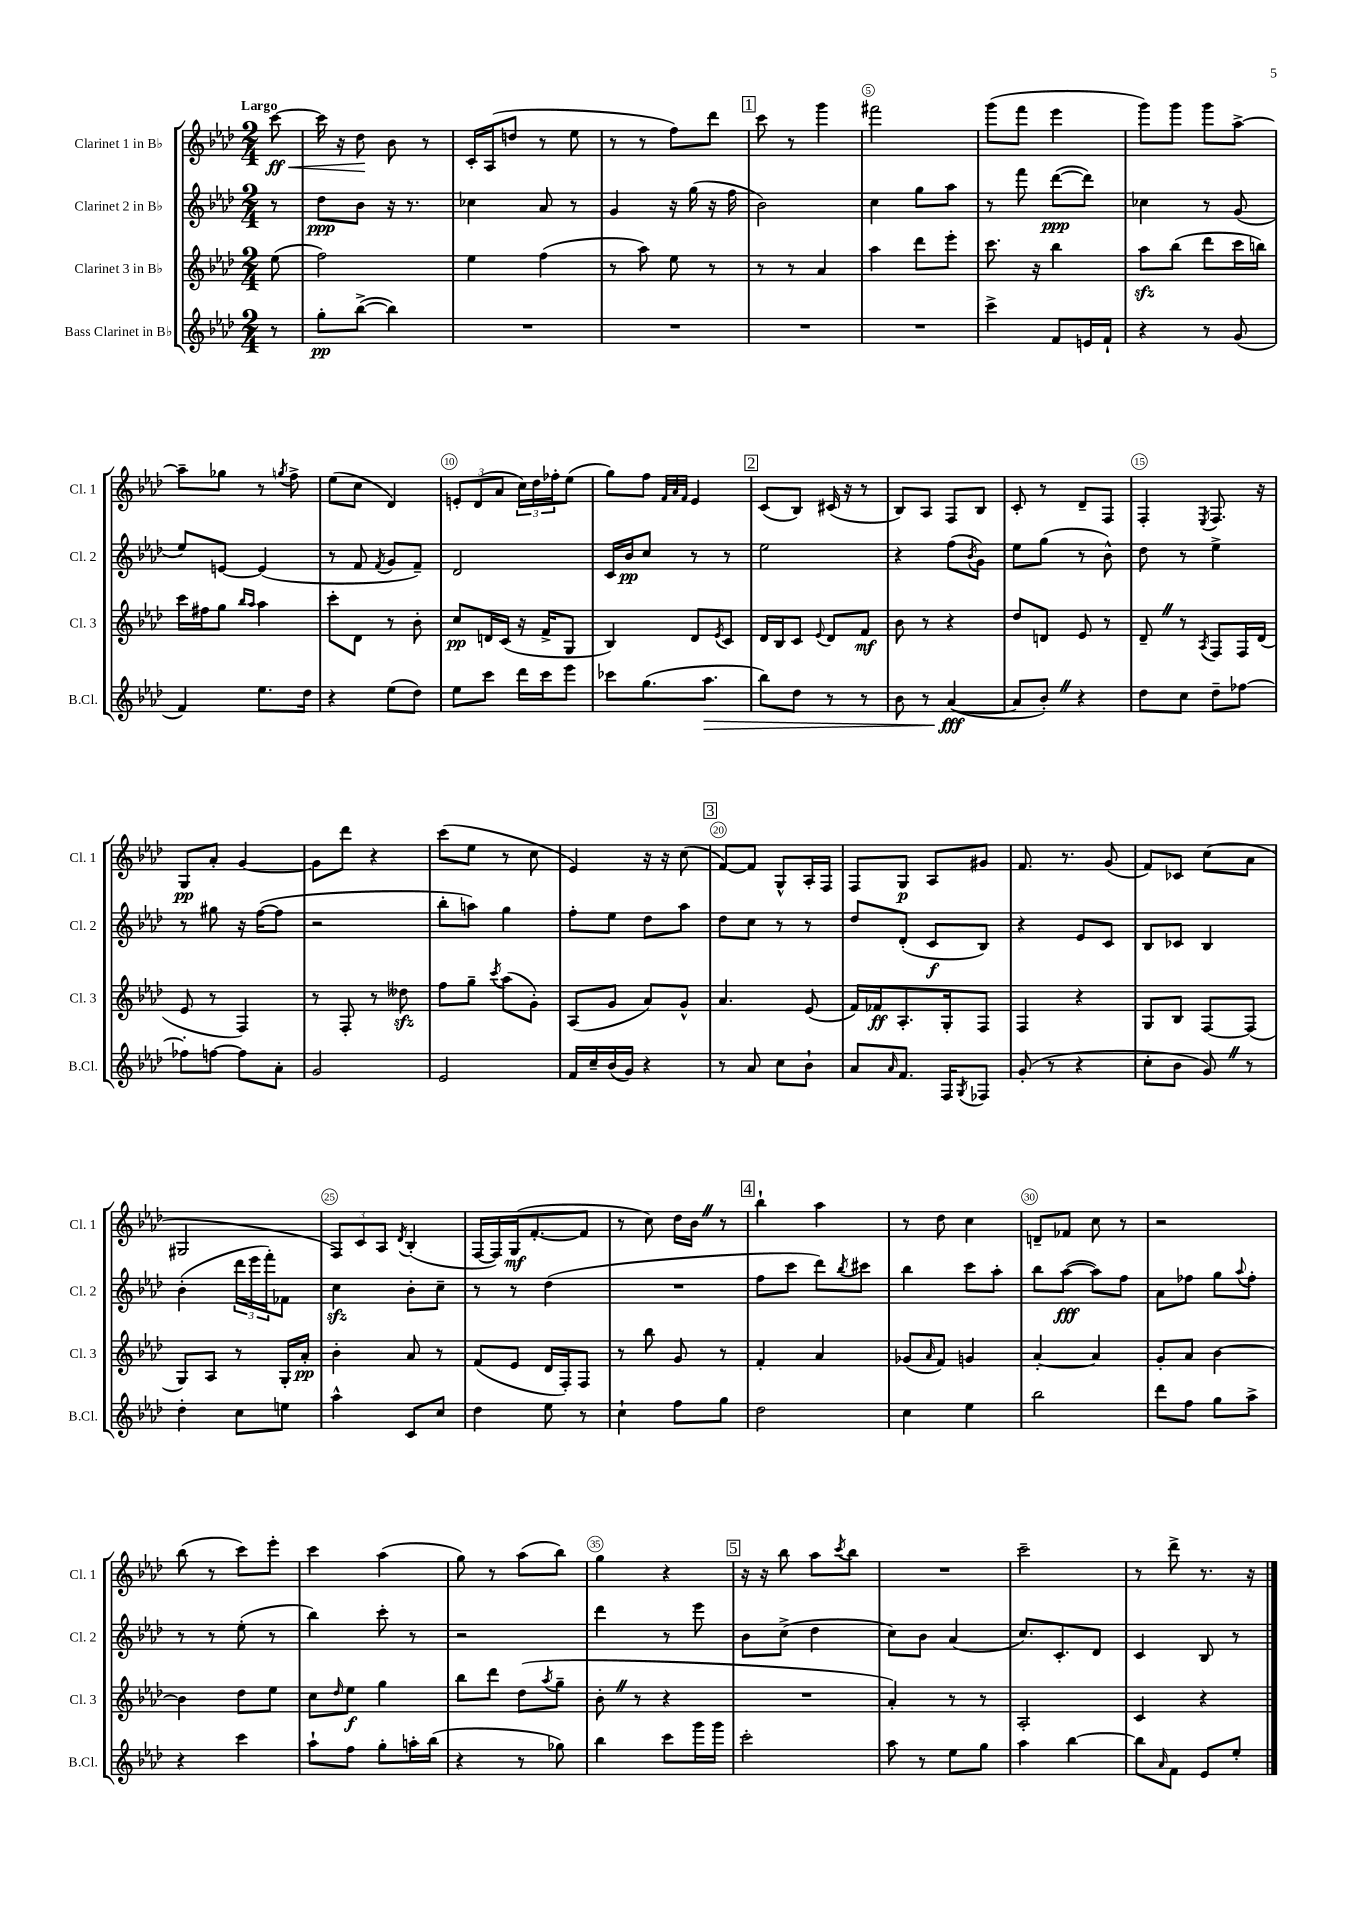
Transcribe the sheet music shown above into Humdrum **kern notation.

**kern	**dynam	**kern	**dynam	**kern	**dynam	**kern	**dynam
*part4	*part4	*part3	*part3	*part2	*part2	*part1	*part1
*staff4	*staff4	*staff3	*staff3	*staff2	*staff2	*staff1	*staff1
*I"Bass Clarinet in B♭	*	*I"Clarinet 3 in B♭	*	*I"Clarinet 2 in B♭	*	*I"Clarinet 1 in B♭	*
*I'B.Cl.	*	*I'Cl. 3	*	*I'Cl. 2	*	*I'Cl. 1	*
*clefG2	*	*clefG2	*	*clefG2	*	*clefG2	*
*k[b-e-a-d-]	*	*k[b-e-a-d-]	*	*k[b-e-a-d-]	*	*k[b-e-a-d-]	*
*M2/4	*	*M2/4	*	*M2/4	*	*M2/4	*
=	=	=	=	=	=	=	=
!	!	!	!	!	!	!LO:TX:a:B:t=Largo	!
!	!	!	!	!	!	!	!LO:HP:b
8r	.	(8ee-\	.	8r	.	[8ccc\	< ff
=1	=1	=1	=1	=1	=1	=1	=1
8gg'\L	pp	2ff\)	.	8dd-\L	ppp	16ccc\]	.
.	.	.	.	.	.	16r	.
([8bb-^\J	.	.	.	8b-\J	.	8dd-\	.
4bb-\])	.	.	.	16r	.	8b-\	[
.	.	.	.	8.r	.	.	.
.	.	.	.	.	.	8r	.
=2	=2	=2	=2	=2	=2	=2	=2
2r	.	4ee-\	.	4cc-X\	.	16c'/LL	.
.	.	.	.	.	.	(16A-/J	.
.	.	.	.	.	.	8ddn/J	.
.	.	(4ff\	.	8a-/	.	8r	.
.	.	.	.	8r	.	8ee-\	.
=3	=3	=3	=3	=3	=3	=3	=3
2r	.	8r	.	4g/	.	8r	.
.	.	8aa-\)	.	.	.	8r	.
.	.	8ee-\	.	16r	.	8ff\L)	.
.	.	.	.	(16gg\	.	.	.
.	.	8r	.	16r	.	8ddd-\J	.
.	.	.	.	16ff\	.	.	.
!!LO:REH:place=s1:t=1
=4	=4	=4	=4	=4	=4	=4	=4
2r	.	8r	.	2b-\)	.	8ccc\	.
.	.	8r	.	.	.	8r	.
.	.	4a-/	.	.	.	4ggg\	.
=5	=5	=5	=5	=5	=5	=5	=5
2r	.	4aa-\	.	4cc\	.	2fff#X\	.
.	.	8ddd-\L	.	8gg\L	.	.	.
.	.	8eee-'\J	.	8aa-\J	.	.	.
=6	=6	=6	=6	=6	=6	=6	=6
4ccc^\	.	8.ccc\	.	8r	.	(8ggg\L	.
.	.	.	.	8fff\	.	8fff\J	.
.	.	16r	.	.	.	.	.
8f/L	.	4bb-\	.	([8ddd-\L	ppp	4eee-\	.
16en/L	.	.	.	8ddd-\J])	.	.	.
16f`/JJ	.	.	.	.	.	.	.
=7	=7	=7	=7	=7	=7	=7	=7
4r	.	8aa-zz\L	.	4cc-X\	.	8ggg\L)	.
.	.	(8bb-\J	.	.	.	8ggg\J	.
8r	.	8ddd-\L	.	8r	.	8ggg\L	.
(8g/	.	16ccc\L	.	(8g/	.	[8aa-^\J	.
.	.	16bbn\JJ)	.	.	.	.	.
!!LO:LB:g=z
=8	=8	=8	=8	=8	=8	=8	=8
4f/)	.	16ccc\LL	.	8ee-/L)	.	8aa-~\L]	.
.	.	16ff#X\J	.	.	.	.	.
.	.	8gg\J	.	[8en/J	.	8gg-X\J	.
.	.	16qqbb-/LL	.	.	.	.	.
.	.	16qqaa-/JJ	.	.	.	.	.
8.ee-\L	.	4aa-\	.	(4e/]	.	8r	.
.	.	.	.	.	.	8qggn/	.
.	.	.	.	.	.	8ff^\	.
16dd-\Jk	.	.	.	.	.	.	.
=9	=9	=9	=9	=9	=9	=9	=9
4r	.	8ccc'\L	.	8r	.	(8ee-\L	.
.	.	8d-\J	.	8f/	.	8cc\J	.
.	.	.	.	8qf/	.	.	.
(8ee-\L	.	8r	.	8g/L	.	4d-/)	.
8dd-\J)	.	8b-'\	.	8f~/J)	.	.	.
=10	=10	=10	=10	=10	=10	=10	=10
8ee-\L	.	8cc/L	pp	2d-/	.	12en'/L	.
.	.	.	.	.	.	(12d-/	.
8ccc\J	.	16dn/L	.	.	.	.	.
.	.	.	.	.	.	12a-/J	.
.	.	(16c/JJ	.	.	.	.	.
16ddd-\LL	.	16r	.	.	.	24cc\LL)	.
.	.	.	.	.	.	24dd-\	.
16ccc\J	.	16f^/KL	.	.	.	.	.
.	.	.	.	.	.	24ff-X'\J	.
8eee-\J	.	8G/J	.	.	.	(8ee-\J	.
=11	=11	=11	=11	=11	=11	=11	=11
8ccc-X\L	.	4B-/)	.	16c/LL	.	8gg\L)	.
.	.	.	.	16b-/J	pp	.	.
(8.gg\	.	.	.	8cc/J	.	8ff\J	.
.	.	.	.	.	.	32qqf/LLL	.
.	.	.	.	.	.	32qqa-/	.
.	.	.	.	.	.	32qqf/JJJ	.
.	.	8d-/L	.	8r	.	4e-/	.
!	!LO:HP:b	!	!	!	!	!	!
8.aa-\J	>	.	.	.	.	.	.
.	.	8qe-/	.	.	.	.	.
.	.	8c/J	.	8r	.	.	.
!!LO:REH:place=s1:t=2
=12	=12	=12	=12	=12	=12	=12	=12
8bb-\L)	.	16d-/LL	.	2ee-\	.	(8c/L	.
.	.	16B-/J	.	.	.	.	.
8dd-\J	.	8c/J	.	.	.	8B-/J)	.
.	.	8qqe-/	.	.	.	.	.
8r	.	8d-/L	.	.	.	(16c#X/	.
.	.	.	.	.	.	16r	.
8r	.	8f/J	mf	.	.	8r	.
=13	=13	=13	=13	=13	=13	=13	=13
8b-\	.	8b-\	.	4r	.	8B-/L)	.
8r	.	8r	.	.	.	8A-/J	.
([4a-/	fff	4r	.	(8ff\L	.	8F/L	.
.	.	.	.	8qb-/	.	.	.
.	.	.	.	8g\J)	.	8B-/J	.
.	]	.	.	.	.	.	.
=14	=14	=14	=14	=14	=14	=14	=14
8a-/L]	.	8dd-/L	.	8ee-\L	.	8c'/	.
8b-'Z/J)	.	8dn/J	.	(8gg\J	.	8r	.
4r	.	8e-/	.	8r	.	8d-~/L	.
.	.	8r	.	8b-^^\)	.	8F/J	.
=15	=15	=15	=15	=15	=15	=15	=15
8dd-\L	.	8d-~Z/	.	8dd-\	.	4F'/	.
8cc\J	.	8r	.	8r	.	.	.
.	.	8qA-/	.	.	.	8qE-/	.
8dd-~\L	.	8F/L	.	4ee-^\	.	8.F/	.
[8ff-X\J	.	16F/L	.	.	.	.	.
.	.	(16d-/JJ	.	.	.	16r	.
!!LO:LB:g=z
=16	=16	=16	=16	=16	=16	=16	=16
8ff-X'\L]	.	8e-/	.	8r	.	8G/L	pp
[8ffn\J	.	8r	.	8gg#X\	.	8a-'/J	.
8ff\L]	.	4F/)	.	16r	.	[4g/	.
.	.	.	.	([16ff\KL	.	.	.
8a-'\J	.	.	.	8ff\J]	.	.	.
=17	=17	=17	=17	=17	=17	=17	=17
2g/	.	8r	.	2r	.	8g\L]	.
.	.	8F'/	.	.	.	8ddd-\J	.
.	.	8r	.	.	.	4r	.
.	.	8dd--Xzz\	.	.	.	.	.
=18	=18	=18	=18	=18	=18	=18	=18
2e-/	.	8ff\L	.	8bb-'\L	.	(8ccc\L	.
.	.	8gg~\J	.	8aan\J)	.	8ee-\J	.
.	.	8qccc/	.	.	.	.	.
.	.	(8aa-\L	.	4gg\	.	8r	.
.	.	8g'\J)	.	.	.	8cc\	.
=19	=19	=19	=19	=19	=19	=19	=19
16f/LL	.	(8A-/L	.	8ff'\L	.	4e-/)	.
16cc~/	.	.	.	.	.	.	.
(16b-/	.	8g/J	.	8ee-\J	.	.	.
16g/JJ)	.	.	.	.	.	.	.
4r	.	8a-/L)	.	8dd-\L	.	16r	.
.	.	.	.	.	.	16r	.
.	.	8g^^/J	.	8aa-\J	.	(8cc\	.
!!LO:REH:place=s1:t=3
=20	=20	=20	=20	=20	=20	=20	=20
8r	.	4.a-/	.	8dd-\L	.	[8f/L)	.
8a-/	.	.	.	8cc\J	.	8f/J]	.
8cc\L	.	.	.	8r	.	8G^^/L	.
8b-`\J	.	(8e-/	.	8r	.	16A-'/L	.
.	.	.	.	.	.	16F/JJ	.
=21	=21	=21	=21	=21	=21	=21	=21
8a-/L	.	16f/LL)	.	8dd-/L	.	8F/L	.
.	.	16f-X/J	ff	.	.	.	.
16qqa-/	.	.	.	.	.	.	.
8.f/J	.	8.A-'/	.	(8d-'/J	.	8G/J	p
.	.	.	.	8c/L	f	8A-/L	.
16F/KL	.	16G'/k	.	.	.	.	.
8qG/	.	.	.	.	.	.	.
8F-X/J	.	8F/J	.	8B-/J)	.	8g#X/J	.
=22	=22	=22	=22	=22	=22	=22	=22
(8g'/	.	4F/	.	4r	.	8.f/	.
8r	.	.	.	.	.	.	.
.	.	.	.	.	.	8.r	.
4r	.	4r	.	8e-/L	.	.	.
.	.	.	.	8c/J	.	(8g/	.
=23	=23	=23	=23	=23	=23	=23	=23
8cc'\L	.	8G/L	.	8B-/L	.	8f/L)	.
8b-\J	.	8B-/J	.	8c-X/J	.	8c-X/J	.
8gZ/)	.	[8F/L	.	4B-/	.	(8cc\L	.
8r	.	(8F/J]	.	.	.	8a-\J	.
!!LO:LB:g=z
=24	=24	=24	=24	=24	=24	=24	=24
4dd-'\	.	8G/L)	.	(4b-'\	.	2G#X/	.
.	.	8A-/J	.	.	.	.	.
8cc\L	.	8r	.	24ddd-\LL	.	.	.
.	.	.	.	24eee-\	.	.	.
.	.	.	.	24fff'\J)	.	.	.
8een\J	.	16G'/LL	.	8f-X\J	.	.	.
.	.	16a-'/JJ	pp	.	.	.	.
=25	=25	=25	=25	=25	=25	=25	=25
4aa-^^\	.	4b-'\	.	4cczz\	.	12F/L)	.
.	.	.	.	.	.	12c/	.
.	.	.	.	.	.	12A-/J	.
.	.	.	.	.	.	8qd-/	.
8c/L	.	8a-/	.	8b-'\L	.	(4B-'/	.
8cc/J	.	8r	.	8cc~\J	.	.	.
=26	=26	=26	=26	=26	=26	=26	=26
4dd-\	.	(8f/L	.	8r	.	[16F/LL	.
.	.	.	.	.	.	16F/])	.
.	.	8e-/J	.	8r	.	(16G/J	mf
.	.	.	.	.	.	[8.f'/	.
8ee-\	.	16d-/LL	.	(4dd-\	.	.	.
.	.	16F'/J)	.	.	.	.	.
8r	.	8F/J	.	.	.	8f/J]	.
=27	=27	=27	=27	=27	=27	=27	=27
4cc`\	.	8r	.	2r	.	8r	.
.	.	8bb-\	.	.	.	8cc\)	.
8ff\L	.	8g/	.	.	.	16dd-\LL	.
.	.	.	.	.	.	16b-Z\JJ	.
8gg\J	.	8r	.	.	.	8r	.
!!LO:REH:place=s1:t=4
=28	=28	=28	=28	=28	=28	=28	=28
2dd-\	.	4f'/	.	8ff\L	.	4bb-`\	.
.	.	.	.	8ccc\J	.	.	.
.	.	4a-/	.	8ddd-\L)	.	4aa-\	.
.	.	.	.	8qbb-/	.	.	.
.	.	.	.	8ccc#X\J	.	.	.
=29	=29	=29	=29	=29	=29	=29	=29
4cc\	.	(8g-X/L	.	4bb-\	.	8r	.
.	.	16qqa-/	.	.	.	.	.
.	.	8f/J)	.	.	.	8dd-\	.
4ee-\	.	4gn/	.	8ccc\L	.	4cc\	.
.	.	.	.	8aa-'\J	.	.	.
=30	=30	=30	=30	=30	=30	=30	=30
2bb-\	.	[4a-'/	.	8bb-\L	.	8dn~/L	.
.	.	.	.	([8aa-\J	fff	8f-X/J	.
.	.	4a-/]	.	8aa-\L])	.	8cc\	.
.	.	.	.	8ff\J	.	8r	.
=31	=31	=31	=31	=31	=31	=31	=31
8ddd-\L	.	8g'/L	.	8a-\L	.	2r	.
8ff\J	.	8a-/J	.	8ff-X\J	.	.	.
8gg\L	.	[4b-\	.	8gg\L	.	.	.
.	.	.	.	8qqaa-/	.	.	.
8aa-^\J	.	.	.	8ff-'\J	.	.	.
!!LO:LB:g=z
=32	=32	=32	=32	=32	=32	=32	=32
4r	.	4b-\]	.	8r	.	(8bb-\	.
.	.	.	.	8r	.	8r	.
4ccc\	.	8dd-\L	.	(8ee-'\	.	8ccc\L)	.
.	.	8ee-\J	.	8r	.	8eee-'\J	.
=33	=33	=33	=33	=33	=33	=33	=33
8aa-`\L	.	8cc\L	.	4bb-\)	.	4ccc\	.
.	.	16qqdd-/	.	.	.	.	.
8ff\J	.	8ee-\J	f	.	.	.	.
8gg'\L	.	4gg\	.	8ccc'\	.	(4aa-\	.
16aan'\L	.	.	.	8r	.	.	.
(16bb-\JJ	.	.	.	.	.	.	.
=34	=34	=34	=34	=34	=34	=34	=34
4r	.	8bb-\L	.	2r	.	8gg\)	.
.	.	8ddd-\J	.	.	.	8r	.
8r	.	(8dd-\L	.	.	.	(8aa-\L	.
.	.	8qaa-/	.	.	.	.	.
8gg-X\)	.	8gg~\J	.	.	.	8bb-\J)	.
=35	=35	=35	=35	=35	=35	=35	=35
4bb-\	.	8b-'Z\	.	4ddd-\	.	4gg\	.
.	.	8r	.	.	.	.	.
8ccc\L	.	4r	.	8r	.	4r	.
16ggg\L	.	.	.	8eee-\	.	.	.
16ggg\JJ	.	.	.	.	.	.	.
!!LO:REH:place=s1:t=5
=36	=36	=36	=36	=36	=36	=36	=36
2ccc'\	.	2r	.	8b-\L	.	16r	.
.	.	.	.	.	.	16r	.
.	.	.	.	(8cc^\J	.	8bb-\	.
.	.	.	.	4dd-\	.	8aa-\L	.
.	.	.	.	.	.	8qccc/	.
.	.	.	.	.	.	8bb-\J	.
=37	=37	=37	=37	=37	=37	=37	=37
8aa-\	.	4a-'/)	.	8cc\L)	.	2r	.
8r	.	.	.	8b-\J	.	.	.
8ee-\L	.	8r	.	(4a-/	.	.	.
8gg\J	.	8r	.	.	.	.	.
=38	=38	=38	=38	=38	=38	=38	=38
4aa-\	.	2A-'/	.	8.cc/L)	.	2ccc~\	.
.	.	.	.	8.c'/	.	.	.
[4bb-\	.	.	.	.	.	.	.
.	.	.	.	8d-/J	.	.	.
=39	=39	=39	=39	=39	=39	=39	=39
8bb-\L]	.	4c/	.	4c/	.	8r	.
16qqa-/	.	.	.	.	.	.	.
8f\J	.	.	.	.	.	8ddd-^\	.
8e-/L	.	4r	.	8B-/	.	8.r	.
8ee-'/J	.	.	.	8r	.	.	.
.	.	.	.	.	.	16r	.
==	==	==	==	==	==	==	==
*-	*-	*-	*-	*-	*-	*-	*-
